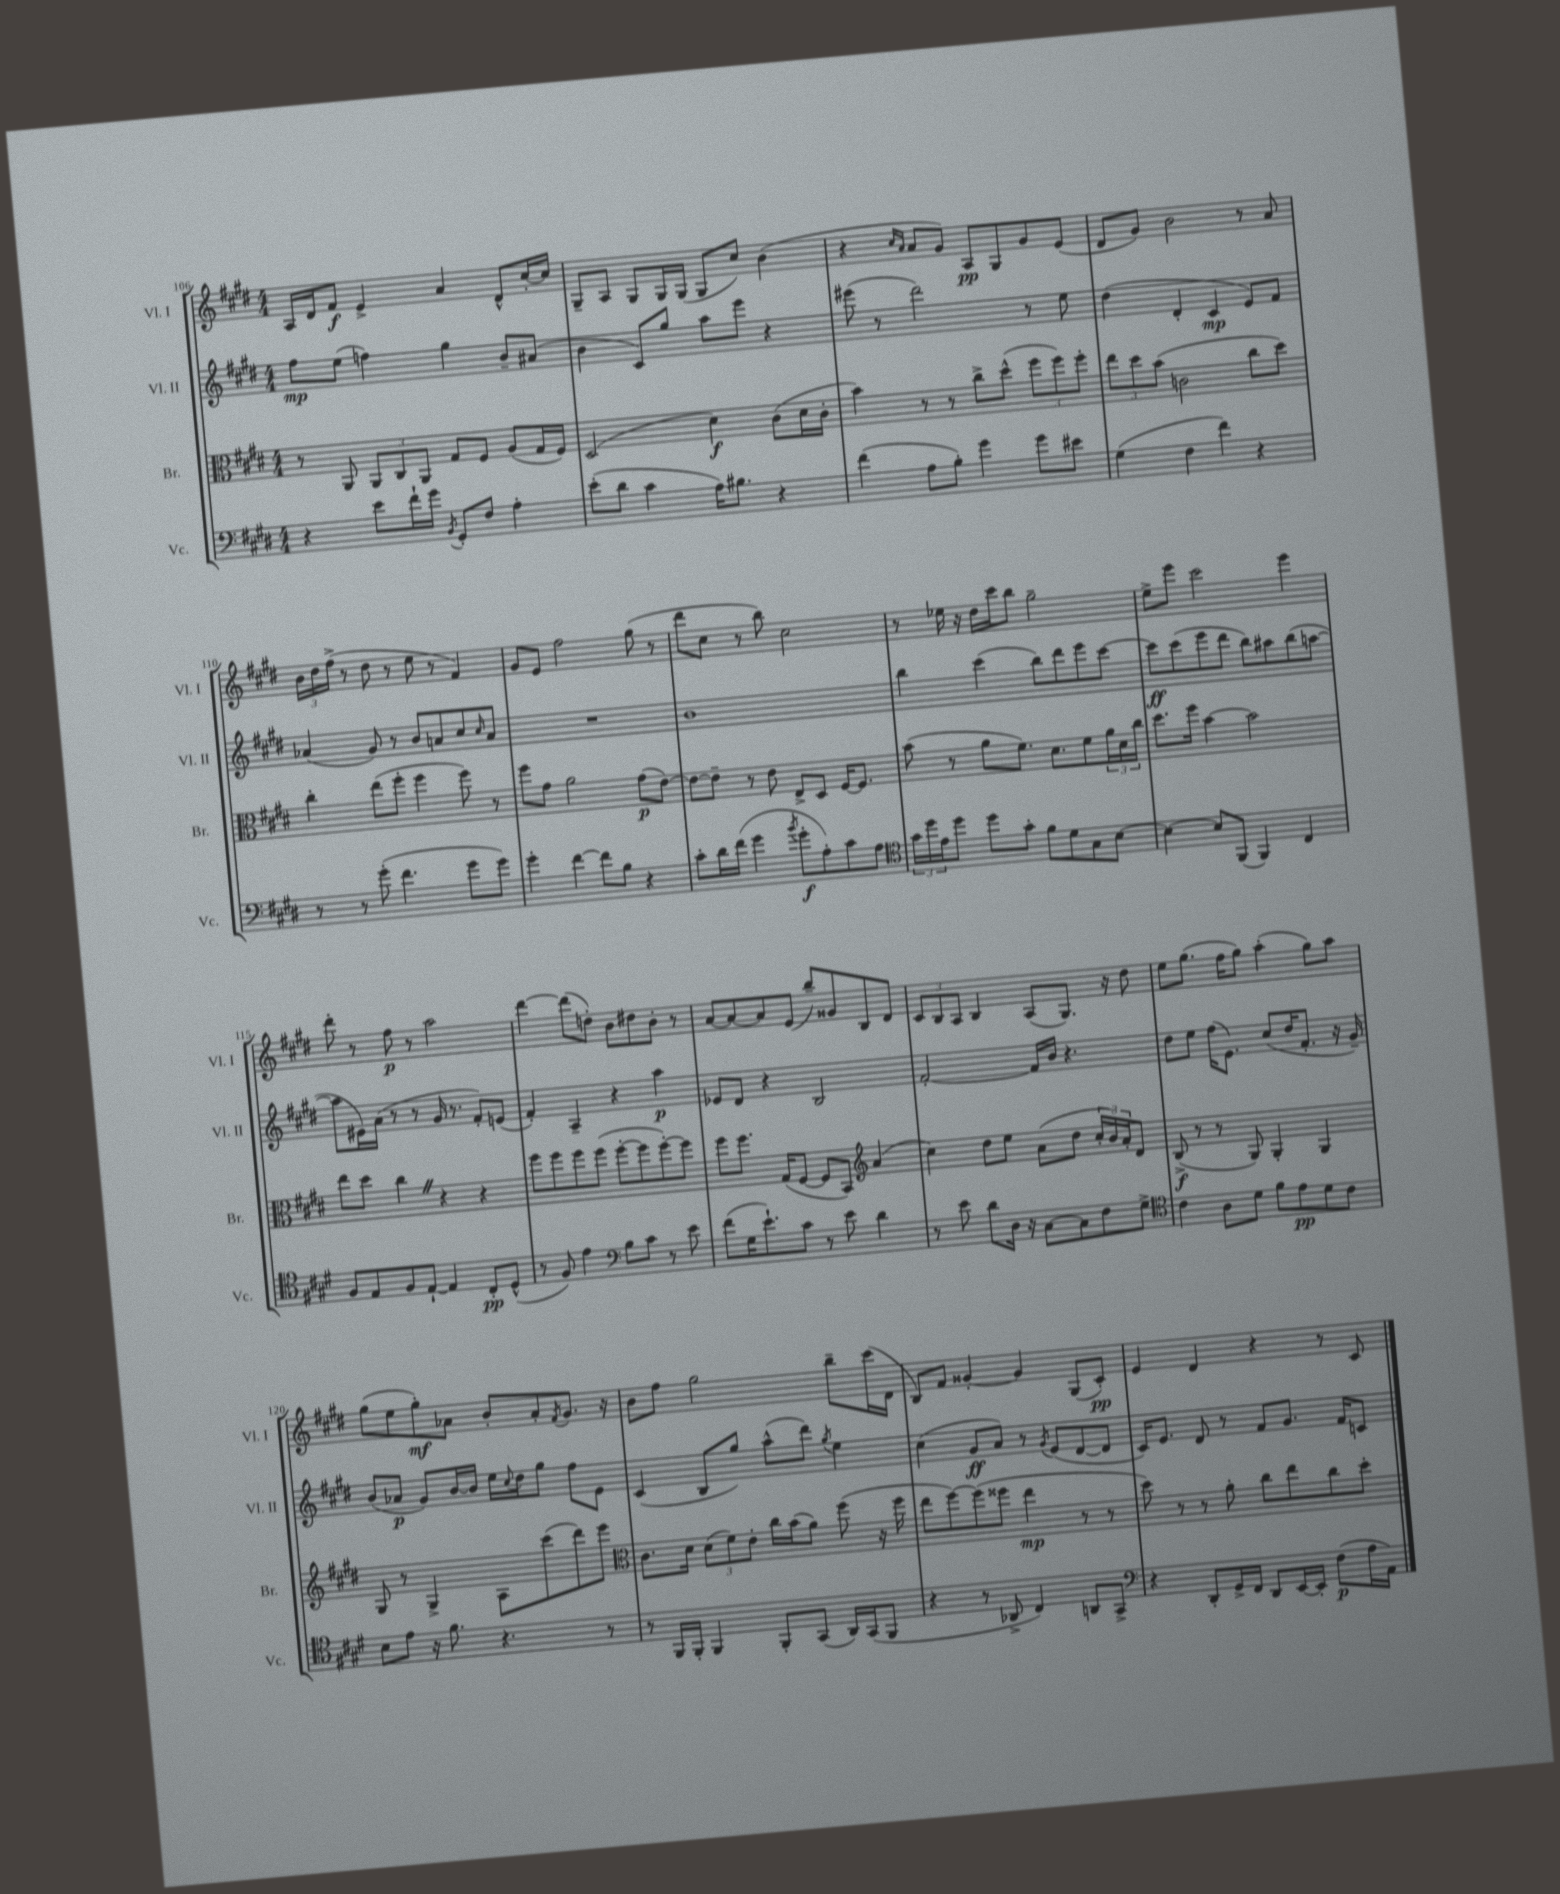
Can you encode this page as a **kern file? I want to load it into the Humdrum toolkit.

**kern	**dynam	**kern	**dynam	**kern	**dynam	**kern	**dynam
*part4	*part4	*part3	*part3	*part2	*part2	*part1	*part1
*staff4	*staff4	*staff3	*staff3	*staff2	*staff2	*staff1	*staff1
*I"Vc.	*	*I"Br.	*	*I"Vl. II	*	*I"Vl. I	*
*I'Vc.	*	*I'Br.	*	*I'Vl. II	*	*I'Vl. I	*
*clefF4	*	*clefC3	*	*clefG2	*	*clefG2	*
*k[f#c#g#d#]	*	*k[f#c#g#d#]	*	*k[f#c#g#d#]	*	*k[f#c#g#d#]	*
*M4/4	*	*M4/4	*	*M4/4	*	*M4/4	*
=106	=106	=106	=106	=106	=106	=106	=106
4r	.	8r	.	8ff#\L	mp	16A/LL	.
.	.	.	.	.	.	16d#/J	.
.	.	8AA/	.	(8ee\J	.	8f#/J	f
8e\L	.	12AA/L	.	4ffn\)	.	4e^/	.
.	.	12C#/	.	.	.	.	.
16f#`\L	.	.	.	.	.	.	.
.	.	12AA/J	.	.	.	.	.
16g#\JJ	.	.	.	.	.	.	.
8qBB/	.	.	.	.	.	.	.
8GG#'/L	.	8G#/L	.	4gg#\	.	4a/	.
8F#/J	.	8F#/J	.	.	.	.	.
4A'\	.	(8A/L	.	8b~/L	.	8d#^^/L	.
.	.	16G#/L	.	(8a#X/J	.	[16cc#'/L	.
.	.	16F#/JJ)	.	.	.	16cc#/JJ]	.
=107	=107	=107	=107	=107	=107	=107	=107
(8e'\L	.	(2D#/	.	4b\	.	8G#~/L	.
8d#\J	.	.	.	.	.	8A/J	.
4c#\	.	.	.	8c#/L)	.	8G#/L	.
.	.	.	.	8gg#/J	.	16G#/L	.
.	.	.	.	.	.	(16G#/JJ	.
16A\KL)	.	4d#\)	f	8aa\L	.	8G#/L	.
8.B#X\J	.	.	.	.	.	.	.
.	.	.	.	8eee\J	.	8cc#/J)	.
4r	.	(8c#\L	.	4r	.	(4b\	.
.	.	16d#\L	.	.	.	.	.
.	.	16c#'\JJ	.	.	.	.	.
=108	=108	=108	=108	=108	=108	=108	=108
(4f#\	.	4b\)	.	(8eee#X\	.	4r	.
.	.	.	.	8r	.	.	.
.	.	.	.	.	.	16qqcc#/LL	.
.	.	.	.	.	.	16qqa/JJ	.
8A\L	.	8r	.	2ddd#\)	.	8a/L	.
8B'\J)	.	8r	.	.	.	8g#/J)	.
4g#\	.	8cc#^\L	.	.	.	8A/L	pp
.	.	(8dd#^^\J	.	.	.	8G#/	.
8g#\L	.	12ff#\L	.	8r	.	8g#/	.
.	.	12ff#\)	.	.	.	.	.
8e#X\J	.	.	.	8ee\	.	(8e/J	.
.	.	12ff#'\J	.	.	.	.	.
=109	=109	=109	=109	=109	=109	=109	=109
(4G#\	.	12ee\L	.	(4dd#\	.	8d#/L	.
.	.	12dd#\	.	.	.	.	.
.	.	.	.	.	.	8g#/J)	.
.	.	(12b\J	.	.	.	.	.
4F#\	.	2cn\	.	4d#'/	.	2b\	.
4f#\)	.	.	.	4c#/	mp	.	.
4r	.	8cc#\L	.	8e/L)	.	8r	.
.	.	8dd#\J)	.	8f#/J	.	8a/	.
!!LO:LB:g=z
=110	=110	=110	=110	=110	=110	=110	=110
8r	.	4cc#'\	.	(4a-X/	.	24b\LL	.
.	.	.	.	.	.	24dd#\	.
.	.	.	.	.	.	(24ff#^\JJ	.
8r	.	.	.	.	.	8r	.
(8g#'\	.	(8ee\L	.	8g#/)	.	8dd#\	.
4.f#\	.	8ff#'\J	.	8r	.	8r	.
.	.	4ff#\	.	8b/L	.	8ee\	.
.	.	.	.	8an/	.	8r	.
8g#\L	.	8ff#\)	.	8cc#/	.	4f#/)	.
.	.	.	.	16qqcc#/	.	.	.
8g#\J)	.	8r	.	8a/J	.	.	.
=111	=111	=111	=111	=111	=111	=111	=111
4g#'\	.	8ff#\L	.	1r	.	8g#/L	.
.	.	8g#\J	.	.	.	8e/J	.
[4f#\	.	2a\	.	.	.	2ff#\	.
8f#\L]	.	.	.	.	.	.	.
8B\J	.	.	.	.	.	.	.
4r	.	(8g#\L	p	.	.	(8gg#\	.
.	.	[8e\J)	.	.	.	8r	.
=112	=112	=112	=112	=112	=112	=112	=112
8c#'\L	.	8e\L_	.	1b	.	8ddd#\L	.
16d#\L	.	8e~\J]	.	.	.	8cc#\J	.
(16f#\JJ	.	.	.	.	.	.	.
4g#\	.	8r	.	.	.	8r	.
.	.	8e\	.	.	.	8bb\)	.
8qb/	.	.	.	.	.	.	.
8g#'\L	f	8E^/L	.	.	.	2cc#\	.
8A'\)	.	8D#/J	.	.	.	.	.
8c#\	.	[16F#/KL	.	.	.	.	.
.	.	8.F#/J]	.	.	.	.	.
8A\J	.	.	.	.	.	.	.
=113	=113	=113	=113	=113	=113	=113	=113
*clefC4	*	*	*	*	*	*	*
24g#\LL	.	(8b\	.	4bb\	.	8r	.
24dd#\	.	.	.	.	.	.	.
24e\J	.	.	.	.	.	.	.
8dd#\J	.	8r	.	.	.	16ee-X\	.
.	.	.	.	.	.	16r	.
8dd#\L	.	8a\L	.	(4ccc#\	.	16dd#\LL	.
.	.	.	.	.	.	16ccc#\J	.
8g#'\J	.	8.f#\J)	.	.	.	8bb\J	.
8f#\L	.	.	.	8bb\L)	.	2gg#~\	.
.	.	8.d#\L	.	.	.	.	.
8d#\	.	.	.	8ddd#\	.	.	.
8G#\	.	8f#\	.	8eee\	.	.	.
[8B\J	.	24a\L	.	[8ccc#\J	.	.	.
.	.	24d#\	.	.	.	.	.
.	.	24cc#\JJ	.	.	.	.	.
=114	=114	=114	=114	=114	=114	=114	=114
4B\_	.	8.dd#\L	.	8ccc#\L]	ff	8ee^\L	.
.	.	.	.	(8ccc#\	.	8eee\J	.
.	.	16ff#\Jk	.	.	.	.	.
8B/L]	.	[4b\	.	8eee\	.	2ccc#\	.
(8FF#/J	.	.	.	8ddd#\J	.	.	.
4FF#/)	.	2b\]	.	8bb\L)	.	.	.
.	.	.	.	8aa#X\	.	.	.
4C#/	.	.	.	(8bb\	.	4eee\	.
.	.	.	.	[8aan\J	.	.	.
!!LO:LB:g=z
=115	=115	=115	=115	=115	=115	=115	=115
8F#/L	.	8ee\L	.	8aa\L]	.	8ddd#'\	.
8E/	.	8dd#\J	.	16e#X\L)	.	8r	.
.	.	.	.	(16a\JJ	.	.	.
8F#/	.	4cc#Z\	.	8r	.	8ff#\	p
[8E`/J	.	.	.	8r	.	8r	.
4E/]	.	4r	.	16g#/	.	2aa\	.
.	.	.	.	8.r	.	.	.
8C#'/L	pp	4r	.	8f#'/L)	.	.	.
(8D#^^/J	.	.	.	(8en/J	.	.	.
=116	=116	=116	=116	=116	=116	=116	=116
8r	.	8ff#\L	.	4f#'/)	.	[4ddd#\	.
8F#/)	.	8ff#\	.	.	.	.	.
4e\	.	8ff#\	.	4A~/	.	(8ddd#\L]	.
.	.	(8ff#\J	.	.	.	8ddn'\J)	.
*clefF4	*	*	*	*	*	*	*
8B\L	.	[8ff#'\L	.	4r	.	8b\L	.
8c#\J	.	8ff#\]	.	.	.	8dd#X\	.
8r	.	[8ff#'\)	.	4aa\	p	8b'\J	.
8e\	.	8ff#\J]	.	.	.	8r	.
=117	=117	=117	=117	=117	=117	=117	=117
(8f#\L	.	8ff#\L	.	8e-X/L	.	[8a/L	.
16G#\K	.	8.ff#\J	.	8d#/J	.	8a/_	.
8.e`\)	.	.	.	.	.	.	.
.	.	.	.	4r	.	8a/]	.
.	.	(16G#/KL	.	.	.	.	.
8c#\J	.	[8F#/J	.	.	.	(8e/J	.
8r	.	8F#/L]	.	2B/	.	8bb~/L)	.
8e\	.	8BB/J)	.	.	.	8g##X/	.
*	*	*clefG2	*	*	*	*	*
4d#\	.	(4a/	.	.	.	8B/	.
.	.	.	.	.	.	8d#/J	.
=118	=118	=118	=118	=118	=118	=118	=118
8r	.	4cc#\)	.	[2f#'/	.	12c#/L	.
.	.	.	.	.	.	12B/	.
8e\	.	.	.	.	.	.	.
.	.	.	.	.	.	12A/J	.
8d#\L	.	8dd#\L	.	.	.	4B/	.
16D#\Jk	.	8ee\J	.	.	.	.	.
16r	.	.	.	.	.	.	.
[8C#\L	.	(8a\L	.	16f#/LL]	.	(8A/L	.
.	.	.	.	16b/JJ	.	.	.
8C#\]	.	8dd#\J	.	4.r	.	8.G#/J)	.
8F#\	.	24cc#'/LL	.	.	.	.	.
.	.	24b/)	.	.	.	.	.
.	.	.	.	.	.	16r	.
.	.	24a'/J	.	.	.	.	.
8G#^\J	.	8d#/J	.	.	.	8dd#\	.
=119	=119	=119	=119	=119	=119	=119	=119
*clefC4	*	*	*	*	*	*	*
4c#\	.	(8B^/	f	8dd#\L	.	8ee\L	.
.	.	8r	.	8ee\J	.	(8.gg#\J	.
8A\L	.	8r	.	(16ff#\KL	.	.	.
.	.	.	.	8.e\J)	.	16ff#\KL	.
8d#\J	.	8G#/)	.	.	.	8gg#\J)	.
8f#\L	.	4G#'/	.	(8cc#/L	.	(4aa'\	.
8e\	pp	.	.	16dd#/K	.	.	.
.	.	.	.	8.f#'/J	.	.	.
8d#\	.	4G#/	.	.	.	8gg#\L)	.
8c#\J	.	.	.	16r	.	8aa\J	.
.	.	.	.	16g#~/)	.	.	.
!!LO:LB:g=z
=120	=120	=120	=120	=120	=120	=120	=120
8B\L	.	8G#/	.	(8b/L	.	(8gg#\L	.
8e\J	.	8r	.	8a-X/J	p	8ee\	.
16r	.	4G#^/	.	8g#/L)	.	8gg#'\)	mf
8.f#\	.	.	.	.	.	.	.
.	.	.	.	[16b/L	.	8a-X\J	.
.	.	.	.	16b/JJ]	.	.	.
4.r	.	8A\L	.	16ee\LL	.	8b'/L	.
.	.	.	.	8qqcc#/	.	.	.
.	.	.	.	16dd#\J	.	.	.
.	.	(8ccc#\	.	8gg#\J	.	8a-'/	.
.	.	.	.	.	.	8qf#/	.
.	.	8ddd#\)	.	8ff#\L	.	8.g#/J	.
8r	.	8eee\J	.	8e\J	.	.	.
.	.	.	.	.	.	16r	.
=121	=121	=121	=121	=121	=121	=121	=121
*	*	*clefC3	*	*	*	*	*
8r	.	8.c#\L	.	(4c#/	.	8b\L	.
16FF#/LL	.	.	.	.	.	8ff#\J	.
16FF#'/JJ	.	16d#\Jk	.	.	.	.	.
4FF#/	.	(12d#\L	.	8B/L	.	2gg#\	.
.	.	12f#\)	.	.	.	.	.
.	.	.	.	8gg#/J)	.	.	.
.	.	12e'\J	.	.	.	.	.
8FF#'/L	.	16cc#\LL	.	(8aa^^\L	.	.	.
.	.	(16b\J	.	.	.	.	.
(8GG#/J	.	8a\J)	.	8ddd#\J)	.	.	.
.	.	.	.	8qgg#/	.	.	.
16AA/LL)	.	(8ff#\	.	4ee\	.	8bb~\L	.
(16GG#/J	.	.	.	.	.	.	.
8FF#/J	.	16r	.	.	.	(16ccc#\L	.
.	.	16ff#\	.	.	.	16d#\JJ	.
=122	=122	=122	=122	=122	=122	=122	=122
4r	.	8ee\L	.	(4cc#\	.	8B/L)	.
.	.	[8ff#\)	.	.	.	8f#/J	.
8r	.	(8ff#\]	.	8g#/L	ff	[4g##X'/	.
8AA-X^/	.	8ff##X\J	.	8a/J)	.	.	.
4C#/)	.	4ee\	mp	8r	.	4g##/]	.
.	.	.	.	8qg#/	.	.	.
.	.	.	.	(8e/L	.	.	.
8AAn/L	.	8r	.	[8d#/	.	(8G#/L	.
8GG#^/J	.	8r	.	8d#/J]	.	8c#'/J)	pp
=123	=123	=123	=123	=123	=123	=123	=123
*clefF4	*	*	*	*	*	*	*
4r	.	8dd#\)	.	16c#/KL)	.	4e/	.
.	.	.	.	8.e/J	.	.	.
.	.	8r	.	.	.	.	.
8DD#'/L	.	8r	.	8d#/	.	4d#/	.
16GG#^/L	.	8a'\	.	8r	.	.	.
16FF#/JJ	.	.	.	.	.	.	.
8DD#/L	.	8cc#\L	.	8f#/L	.	4r	.
[16EE/L	.	8ee\	.	8.g#/J	.	.	.
16EE'/JJ]	.	.	.	.	.	.	.
(8F#\L	p	8cc#\	.	.	.	8r	.
.	.	.	.	16f#/KL	.	.	.
16A\L	.	8dd#'\J	.	8cn/J	.	8c#/	.
16AA\JJ)	.	.	.	.	.	.	.
==	==	==	==	==	==	==	==
*-	*-	*-	*-	*-	*-	*-	*-
